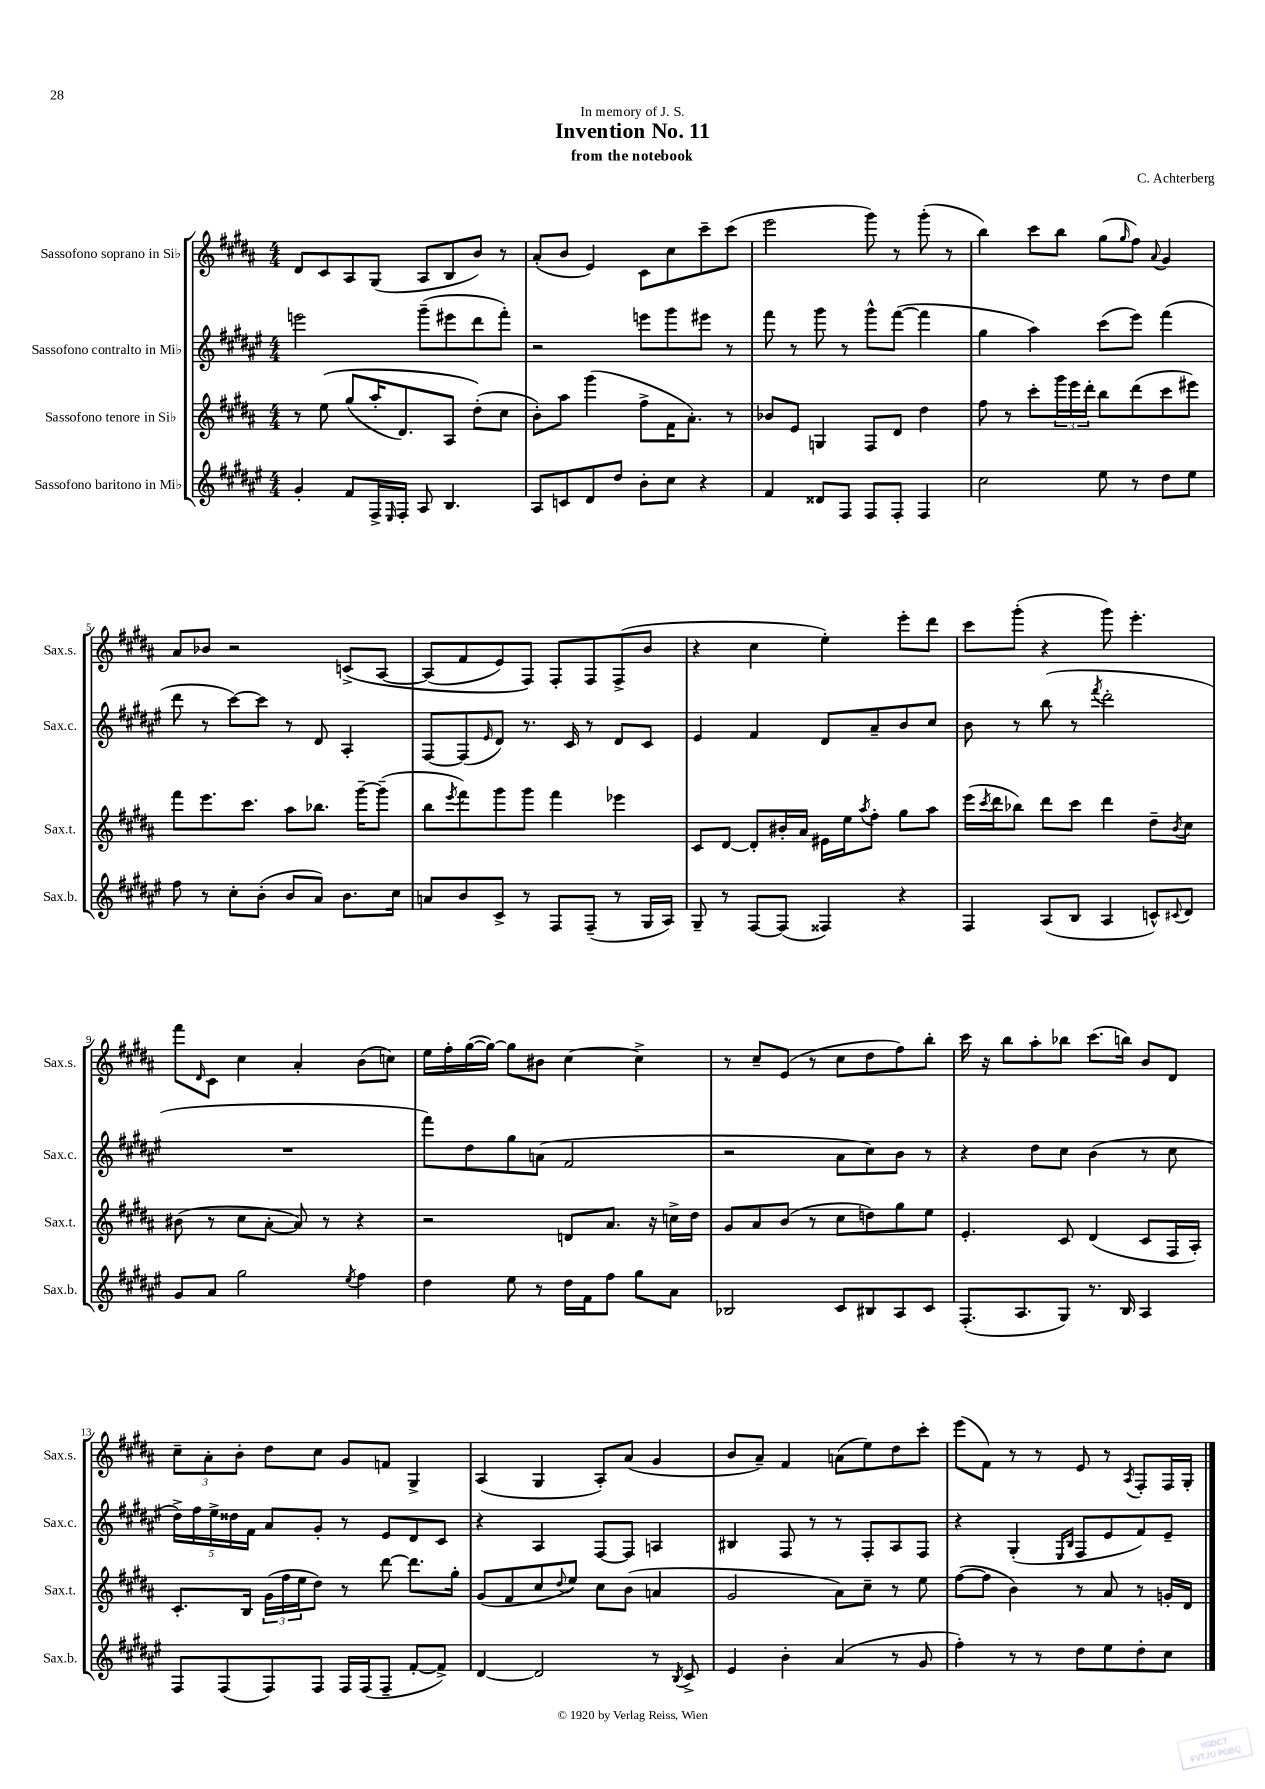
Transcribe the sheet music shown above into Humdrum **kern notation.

**kern	**kern	**kern	**kern
*part4	*part3	*part2	*part1
*staff4	*staff3	*staff2	*staff1
*I"Sassofono baritono in Mi♭	*I"Sassofono tenore in Si♭	*I"Sassofono contralto in Mi♭	*I"Sassofono soprano in Si♭
*I'Sax.b.	*I'Sax.t.	*I'Sax.c.	*I'Sax.s.
*clefG2	*clefG2	*clefG2	*clefG2
*k[f#c#g#d#a#e#]	*k[f#c#g#d#a#]	*k[f#c#g#d#a#e#]	*k[f#c#g#d#a#]
*M4/4	*M4/4	*M4/4	*M4/4
=1	=1	=1	=1
4g#'/	8r	2eeen\	8d#/L
.	(8ee\	.	8c#/
8f#/L	(8gg#/L	.	8A#/
16F#^/L	16aa#'/K	.	(8G#/J
16qqE#/	.	.	.
16F#'/JJ	8.d#/)	.	.
8A#/	.	(8ggg#~\L	8A#/L
4.B/	8A#/J	8eee#X\	8B/
.	(8dd#'\L)	8ddd#\	8b/J)
.	8cc#\J	8fff#'\J)	8r
=2	=2	=2	=2
8A#/L	8b'\L)	2r	(8a#'/L
8cn/	8aa#\J	.	8b/J
8d#/	(4ggg#\	.	4e/)
8dd#/J	.	.	.
8b'\L	8ff#^\L	8eeen\L	8c#\L
8cc#\J	16f#\K	8ggg#\	8cc#\
.	8.a#'\J)	.	.
4r	.	8eee#X\J	8ccc#~\
.	8r	8r	(8ccc#\J
=3	=3	=3	=3
4f#/	8b-X/L	8fff#\	2eee\
.	8e/J	8r	.
8d##X/L	4Gn/	8ggg#\	.
8F#/J	.	8r	.
8F#/L	8F#/L	8ggg#^^\L	8ggg#\)
8F#'/J	8d#/J	([8fff#\J	8r
4F#/	4dd#\	4fff#\]	(8ggg#'\
.	.	.	8r
=4	=4	=4	=4
2cc#\	8ff#\	4gg#\	4bb\)
.	8r	.	.
.	8ccc#'\L	4aa#\)	8ccc#\L
.	24ggg#\L	.	8bb\J
.	24eee\	.	.
.	24ddd#'\JJ	.	.
8ee#\	8bb\L	(8ccc#\L	(8gg#\L
.	.	.	16qqgg#/
8r	(8ddd#\	8eee#\J)	8ff#\J)
.	.	.	8qqa#/
8dd#\L	8ccc#\	(4fff#\	4g#/
8ee#\J	8eee#X\J)	.	.
!!LO:LB:g=z
=5	=5	=5	=5
8ff#\	8fff#\L	8ddd#\	8a#/L
8r	8.eee\	8r	8b-X/J
8cc#'\L	.	[8ccc#\L)	2r
.	8.ccc#\J	.	.
(8b'\J	.	8ccc#\J]	.
8b/L	8aa#\L	8r	.
8a#/J)	8.bb-X\J	8d#/	.
8.b\L	.	4A#'/	(8cn^/L
.	[16ggg#~\KL	.	.
.	(8ggg#~\J]	.	[8A#/J
16cc#\Jk	.	.	.
=6	=6	=6	=6
8an/L	8bb\L	[8F#/L	(8A#/L]
.	8qeee/	.	.
8b/	8fff#\)	(8F#/]	8f#/
.	.	16qqe#/	.
8c#^/J	8ggg#\	8d#/J)	8e/)
8r	8ggg#\J	8.r	8F#/J)
8F#/L	4fff#\	.	8F#'/L
.	.	16c#/	.
(8F#~/J	.	8r	8F#/
8r	4eee-X\	8d#/L	(8F#^/
16G#/LL	.	8c#/J	8b/J
16A#/JJ)	.	.	.
=7	=7	=7	=7
8G#~/	8c#/L	4e#/	4r
8r	[8d#/J	.	.
[8F#/L	8d#'/L]	4f#/	4cc#\
(8F#/J]	16b#X'/L	.	.
.	16a#/JJ	.	.
4F##X/)	16e#X\LL	8d#/L	4ee'\)
.	16ee\J	.	.
.	8qaa#/	.	.
.	8ff#'\J	8a#~/	.
4r	8gg#\L	8b/	8eee'\L
.	8aa#\J	8cc#/J	8ddd#\J
=8	=8	=8	=8
4F#/	(16eee\LL	8b\	8ccc#\L
.	8qccc#/	.	.
.	16ddd#\J	.	.
.	8bb-X\J)	8r	(8ggg#'\J
(8A#/L	8ddd#\L	(8bb\	4r
8B/J	8ccc#\J	8r	.
.	.	8qfff#/	.
4A#/	4ddd#\	2ddd#'\	8ggg#\)
.	.	.	4.eee'\
8cn^^/L)	8dd#~\L	.	.
8qqc#X/	8qb/	.	.
8d#/J	8cc#\J	.	.
!!LO:LB:g=z
=9	=9	=9	=9
8g#/L	(8b#X\	1r	8fff#\L
.	.	.	16qqd#/
8a#/J	8r	.	8c#\J
2gg#\	8cc#\L	.	4cc#\
.	[8a#'\J	.	.
.	8a#/])	.	4a#'/
.	8r	.	.
8qee#/	.	.	.
4ff#\	4r	.	(8b\L
.	.	.	8ccn\J)
=10	=10	=10	=10
4dd#\	2r	8fff#\L)	16ee\LL
.	.	.	16ff#'\
.	.	8dd#\	([16gg#\
.	.	.	16gg#\JJ_)
8ee#\	.	8gg#\	8gg#\L]
8r	.	(8an\J	8b#X\J
16dd#\LL	8dn/L	2f#/	[4cc#\
16f#\J	.	.	.
8ff#\J	8.a#/J	.	.
8gg#\L	.	.	4cc#^\]
.	16r	.	.
8a#\J	16ccn^\LL	.	.
.	16dd#\JJ	.	.
=11	=11	=11	=11
2B-X/	8g#/L	2r	8r
.	8a#/	.	8cc#~/L
.	(8b/J	.	(8e/J
.	8r	.	8r
8c#/L	8cc#\L	8a#\L	8cc#\L
8B#X/	8ddn\)	8cc#\)	8dd#\
8A#/	8gg#\	8b\J	8ff#\)
8c#/J	8ee\J	8r	8bb'\J
=12	=12	=12	=12
(8.F#'/L	4.e'/	4r	16ccc#\
.	.	.	16r
.	.	.	8bb\L
8.A#/	.	.	.
.	.	8dd#\L	8aa#'\
8G#/J)	8c#/	8cc#\J	8bb-X\J
8.r	(4d#/	(4b\	(8.ccc#\L
16B/	.	.	16bbn\Jk)
4A#/	8c#/L	8r	8b/L
.	16F#/L	8cc#\	8d#/J
.	16A#'/JJ)	.	.
!!LO:LB:g=z
=13	=13	=13	=13
8F#/L	8.c#'/L	20dd#^\LL)	12cc#~\L
.	.	20ff#\	.
.	.	.	12a#'\
.	.	20ee#^\	.
(8F#/	.	.	.
.	.	20dd##X\	.
.	.	.	12b'\J
.	16B/Jk	.	.
.	.	20f#\JJ	.
8F#/)	(24g#\LL	8a#/L	8dd#\L
.	24ff#\	.	.
.	24ee\J	.	.
8F#/J	8dd#\J)	8g#'/J	8cc#\J
16F#/LL	8r	8r	8g#/L
(16F#/J	.	.	.
8F#~/J	[8ddd#\	8e#/L	8fn/J
[8f#'/L	8.ddd#\L]	8d#/	4G#^/
8f#^/J])	.	8c#/J	.
.	16gg#'\Jk	.	.
=14	=14	=14	=14
[4d#/	(8g#/L	4r	(4A#/
.	8f#/	.	.
2d#/]	8cc#/	4A#/	4G#/
.	8qqdd#/	.	.
.	8ee/J)	.	.
.	8cc#\L	[8F#/L	8A#'/L)
.	(8b\J	8F#/J]	(8a#/J
8r	4an/	4An/	4g#/
8qB/	.	.	.
8c#^/	.	.	.
=15	=15	=15	=15
4e#/	2g#/	4B#X/	8b/L
.	.	.	8a#~/J)
4b'\	.	8F#/	4f#/
.	.	8r	.
(4a#/	8a#\L)	8r	(8an\L
.	8cc#~\J	8F#'/L	8ee\)
8r	8r	8A#/	8dd#\
8g#/	8ee\	8F#/J	8ccc#'\J
=16	=16	=16	=16
4ff#'\)	([8ff#\L	4r	(8eee\L
.	8ff#\J]	.	8f#\J)
8r	4b\)	(4G#'/	8r
8r	.	.	8r
.	.	16qqE#/LL	.
.	.	16qqB/JJ	.
8dd#\L	8r	8F#/L	8e/
8ee#\	8a#/	8e#/	8r
.	.	.	8qA#/
8dd#'\	8r	8f#/)	8F#'/L
8cc#\J	16gn'/LL	8e#~/J	16F#/L
.	16d#/JJ	.	16G#'/JJ
==	==	==	==
*-	*-	*-	*-
